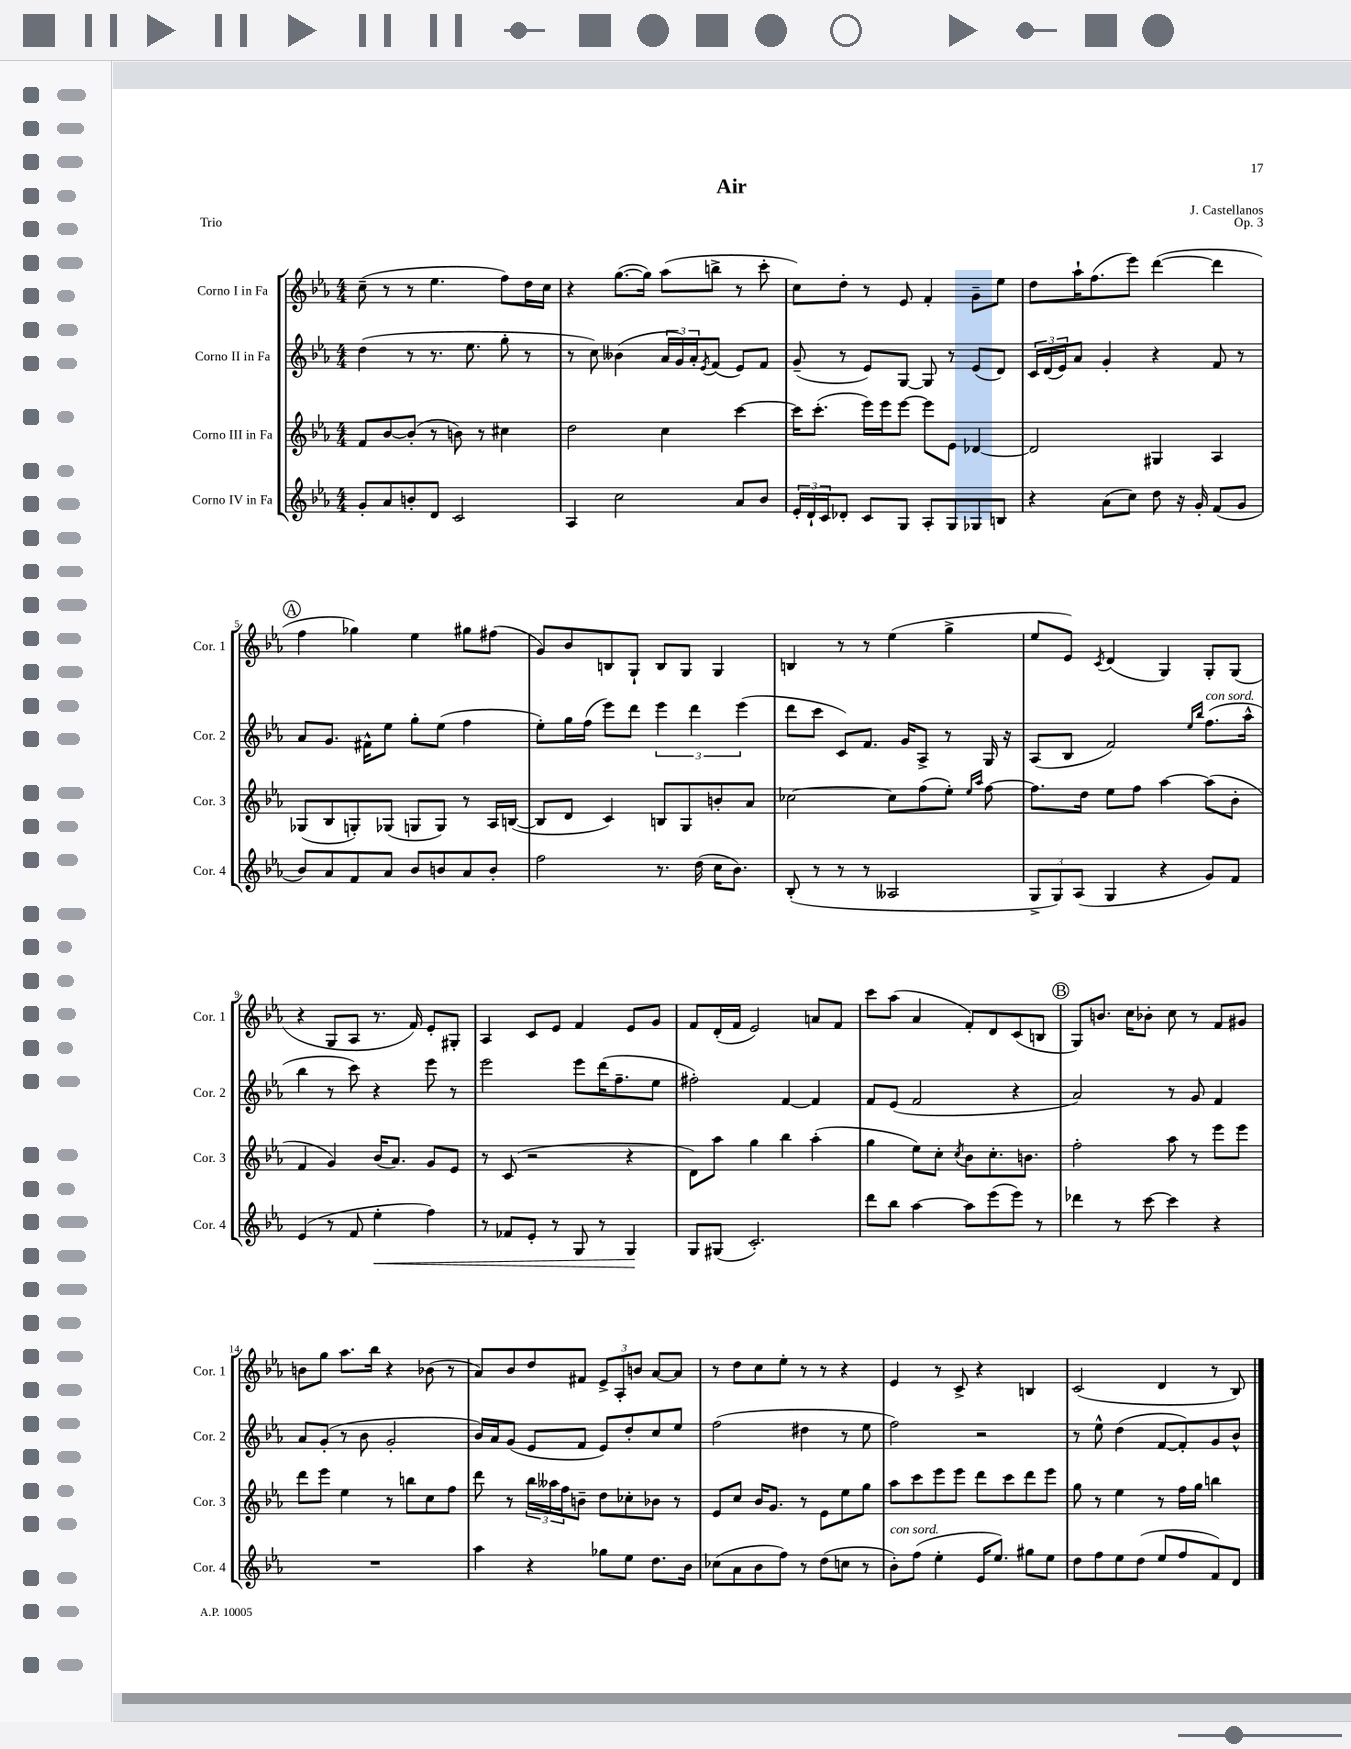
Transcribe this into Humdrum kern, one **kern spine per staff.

**kern	**dynam	**kern	**kern	**kern
*part4	*part4	*part3	*part2	*part1
*staff4	*staff4	*staff3	*staff2	*staff1
*I"Corno IV in Fa	*	*I"Corno III in Fa	*I"Corno II in Fa	*I"Corno I in Fa
*I'Cor. 4	*	*I'Cor. 3	*I'Cor. 2	*I'Cor. 1
*clefG2	*	*clefG2	*clefG2	*clefG2
*k[b-e-a-]	*	*k[b-e-a-]	*k[b-e-a-]	*k[b-e-a-]
*M4/4	*	*M4/4	*M4/4	*M4/4
=1	=1	=1	=1	=1
8g'/L	.	8f/L	(4dd\	(8cc~\
8a-/	.	[8b-/	.	8r
8bn'/	.	(8b-'/J]	8r	8r
8d/J	.	8r	8.r	4.ee-\
2c/	.	8bn\)	.	.
.	.	.	8.ee-\	.
.	.	8r	.	.
.	.	4cc#X\	8gg'\	8ff\L)
.	.	.	8r	16dd\L
.	.	.	.	16cc\JJ
=2	=2	=2	=2	=2
4A-/	.	2dd\	8r	4r
.	.	.	8cc\)	.
2cc\	.	.	(4b--X\	([8.gg\L
.	.	.	.	16gg\Jk])
.	.	4cc\	24a-/LL	(8aa-\L
.	.	.	24g/)	.
.	.	.	24a-'/J	.
.	.	.	8qe-/	.
.	.	.	(8f/J	8bbn^\J
8a-/L	.	[4ccc\	8e-/L)	8r
8b-/J	.	.	8f/J	8ccc'\
=3	=3	=3	=3	=3
24e-'/LL	.	16ccc\KL]	(8g~/	8cc\L)
24d`/	.	.	.	.
.	.	(8.ccc'\J	.	.
24c/J	.	.	.	.
8d-X'/J	.	.	8r	8dd'\J
8c/L	.	16eee-\LL)	8e-/L)	8r
.	.	16eee-\J	.	.
8G/J	.	[8eee-\J	[8G/J	8e-/
8A-'/L	.	8eee-\L]	8G/]	4f'/
8G/	.	8e-\J	8r	.
8G-X/	.	[4d-X/	(8e-/L	8g~\L
8Bn/J	.	.	8d/J)	8ee-\J
=4	=4	=4	=4	=4
4r	.	2d-/]	24c/LL	8dd\L
.	.	.	(24d/	.
.	.	.	24e-/J)	.
.	.	.	8a-/J	16aa-`\K
.	.	.	.	(8.ff\
(8a-\L	.	.	4g'/	.
8cc\J)	.	.	.	8eee-\J)
8dd\	.	4G#X/	4r	([4ddd\
16r	.	.	.	.
16g'/	.	.	.	.
(8f/L	.	4A-/	8f/	4ddd\]
8g/J	.	.	8r	.
!!LO:LB:g=z
!!LO:REH:place=s1:t=A
=5	=5	=5	=5	=5
8b-/L)	.	(8G-X/L	8a-/L	4ff\
8a-/	.	8B-/	8.g/J	.
8f/	.	8Gn'/)	.	4gg-X\)
.	.	.	16f#X^^\KL	.
8a-/J	.	(8G-X/J	8ee-\J	.
8b-/L	.	8Gn/L	8gg'\L	4ee-\
8bn/	.	8G/J)	(8ee-\J	.
8a-/	.	8r	4ff\	8gg#X\L
8b'/J	.	16A-/LL	.	(8ff#X\J
.	.	([16Bn/JJ	.	.
=6	=6	=6	=6	=6
2ff\	.	8B/L]	8ee-'\L)	8g/L)
.	.	8d/J	16gg\L	8b-/
.	.	.	(16ff\JJ	.
.	.	4c/)	8eee-\L)	8Bn/
.	.	.	8ddd\J	8G`/J
8.r	.	8Bn/L	6eee-\	8B/L
.	.	8G/	.	8G/J
.	.	.	6ddd\	.
(16dd\	.	.	.	.
16cc\KL	.	8bn'/	.	4G/
8.b-\J)	.	.	.	.
.	.	.	(6eee-\	.
.	.	8a-/J	.	.
=7	=7	=7	=7	=7
(8B-'/	.	[2cc-X\	8ddd\L	4Bn/
8r	.	.	8ccc\J	.
8r	.	.	8c/L)	8r
8r	.	.	8.f/J	8r
2A--X/	.	8cc-\L]	.	(4ee-\
.	.	.	16g/KL	.
.	.	(8ff\	8A-^/J	.
.	.	8ee-'\J)	8r	4gg^\
.	.	16qqee-/LL	.	.
.	.	16qqaa-/JJ	.	.
.	.	[8ff\	16G/	.
.	.	.	16r	.
=8	=8	=8	=8	=8
12G^/L	.	8.ff\L]	(8A-/L	8ee-/L
12G/)	.	.	.	.
.	.	.	8B-/J	8e-/J)
(12A-/J	.	.	.	.
.	.	16dd\Jk	.	.
.	.	.	.	8qc/
4G/	.	8ee-\L	2f/)	(4d/
.	.	8ff\J	.	.
4r	.	[4aa-\	.	4G/)
.	.	.	16qqee-/LL	.
.	.	.	16qqbb-/JJ	.
!	!	!	!LO:TX:a:i:t=con sord.	!
8g/L)	.	(8aa-\L]	(8.ff\L	8G'/L
8f/J	.	8b-'\J	.	(8G/J
.	.	.	16aa-^^\Jk	.
!!LO:LB:g=z
=9	=9	=9	=9	=9
(4e-/	.	4f/	4bb-\	4r
8r	.	4g/)	8r	8G/L
8f/	.	.	8ccc\)	8A-/J
!	!LO:HP:b	!	!	!
4ee-'\	<	(16b-/KL	4r	8.r
.	.	8.a-/J)	.	.
.	.	.	.	16f/)
4ff\)	.	8g/L	8eee-\	8e-'/L
.	.	8e-/J	8r	8G#X'/J
=10	=10	=10	=10	=10
8r	.	8r	2eee-\	4A-/
8f-X/L	.	(8c/	.	.
8e-'/J	.	2r	.	8c/L
8r	.	.	.	8e-/J
8G/	.	.	8eee-\L	4f/
8r	.	.	(16ddd\K	.
.	.	.	8.ff~\	.
4G/	.	4r	.	8e-/L
.	.	.	8ee-\J	8g/J
.	[	.	.	.
=11	=11	=11	=11	=11
8G/L	.	8d\L)	2ff#X'\)	8f/L
(8G#X/J	.	8aa-\J	.	(16d'/L
.	.	.	.	16f/JJ
2.c'/)	.	4gg\	.	2e-/)
.	.	4bb-\	[4f/	.
.	.	(4aa-'\	4f/]	8an/L
.	.	.	.	8f/J
=12	=12	=12	=12	=12
8ddd\L	.	4gg\	8f/L	8ccc\L
8bb-\J	.	.	(8e-/J	(8aa-\J
[4aa-\	.	8ee-\L)	2f/	4a-/
.	.	8cc'\J	.	.
.	.	8qcc/	.	.
8aa-\L]	.	8b-\L	.	8f'/L)
(8eee-\	.	8.cc'\	.	8d/
8eee-\J)	.	.	4r	(8c/
.	.	8.bn\J	.	.
8r	.	.	.	8Bn/J
!!LO:REH:place=s1:t=B
=13	=13	=13	=13	=13
4ddd-X\	.	2ff'\	2a-/)	8G/L)
.	.	.	.	8.bn/J
8r	.	.	.	.
.	.	.	.	16cc\KL
[8ccc\	.	.	.	8b-X'\J
4ccc\]	.	8aa-\	8r	8cc\
.	.	8r	8g/	8r
4r	.	8eee-\L	4f/	8f/L
.	.	8eee-\J	.	8g#X/J
!!LO:LB:g=z
=14	=14	=14	=14	=14
1r	.	8ddd\L	8a-/L	8bn\L
.	.	8eee-\J	(8g'/J	8gg\J
.	.	4ee-\	8r	8.aa-\L
.	.	.	8b-\	.
.	.	.	.	16bb-\Jk
.	.	8r	2g'/	4r
.	.	8bbn\L	.	.
.	.	8cc\	.	(8b-X\
.	.	8ff\J	.	8r
=15	=15	=15	=15	=15
4aa-\	.	8ddd\	16b-/LL)	8a-/L)
.	.	.	16a-/J	.
.	.	8r	(8g/J	8b-/
4r	.	24bb-\LL	8e-/L	8dd/
.	.	24aa--X\	.	.
.	.	24ff\J	.	.
.	.	8bn~\J	8f/J	8f#X/J
8gg-X\L	.	8dd\L	8e-/L)	12e-^/L
.	.	.	.	12A-'/
8ee-\J	.	8cc-X'\	8dd'/	.
.	.	.	.	12bn/J
8.dd\L	.	8b-X\J	8cc/	[8a-/L
.	.	8r	8ee-/J	8a-/J]
16b-\Jk	.	.	.	.
=16	=16	=16	=16	=16
(8cc-X\L	.	8e-/L	(2ff\	8r
8a-\	.	8cc/J	.	8dd\L
8b-\	.	16b-/KL	.	8cc\
.	.	8.g/J	.	.
8ff\J)	.	.	.	8ee-'\J
8r	.	8r	4dd#X\	8r
(8dd\L	.	8e-\L	.	8r
8ccn\J	.	8ee-\	8r	4r
8r	.	8gg\J	8ee-\	.
=17	=17	=17	=17	=17
!LO:TX:a:i:t=con sord.	!	!	!	!
8b-'\L)	.	8aa-\L	2ff\)	4e-/
(8ff\J	.	8ccc\	.	.
4ee-'\	.	8eee-\	.	8r
.	.	8eee-\J	.	8c^/
16e-/KL	.	8ddd\L	2r	4r
8.ee-/J)	.	.	.	.
.	.	8ccc\	.	.
8gg#X\L	.	8ddd\	.	4Bn/
8ee-\J	.	8eee-\J	.	.
=18	=18	=18	=18	=18
8dd\L	.	8gg\	8r	(2c/
8ff\	.	8r	8ee-^^\	.
8ee-\	.	4ee-\	(4dd\	.
(8dd\J	.	.	.	.
8ee-/L	.	8r	[8f/L	4d/
8ff/	.	16ff\LL	8f'/])	.
.	.	16gg\JJ	.	.
8f/)	.	4bbn\	8g/	8r
8d/J	.	.	8b-^^/J	8B-/)
==	==	==	==	==
*-	*-	*-	*-	*-
